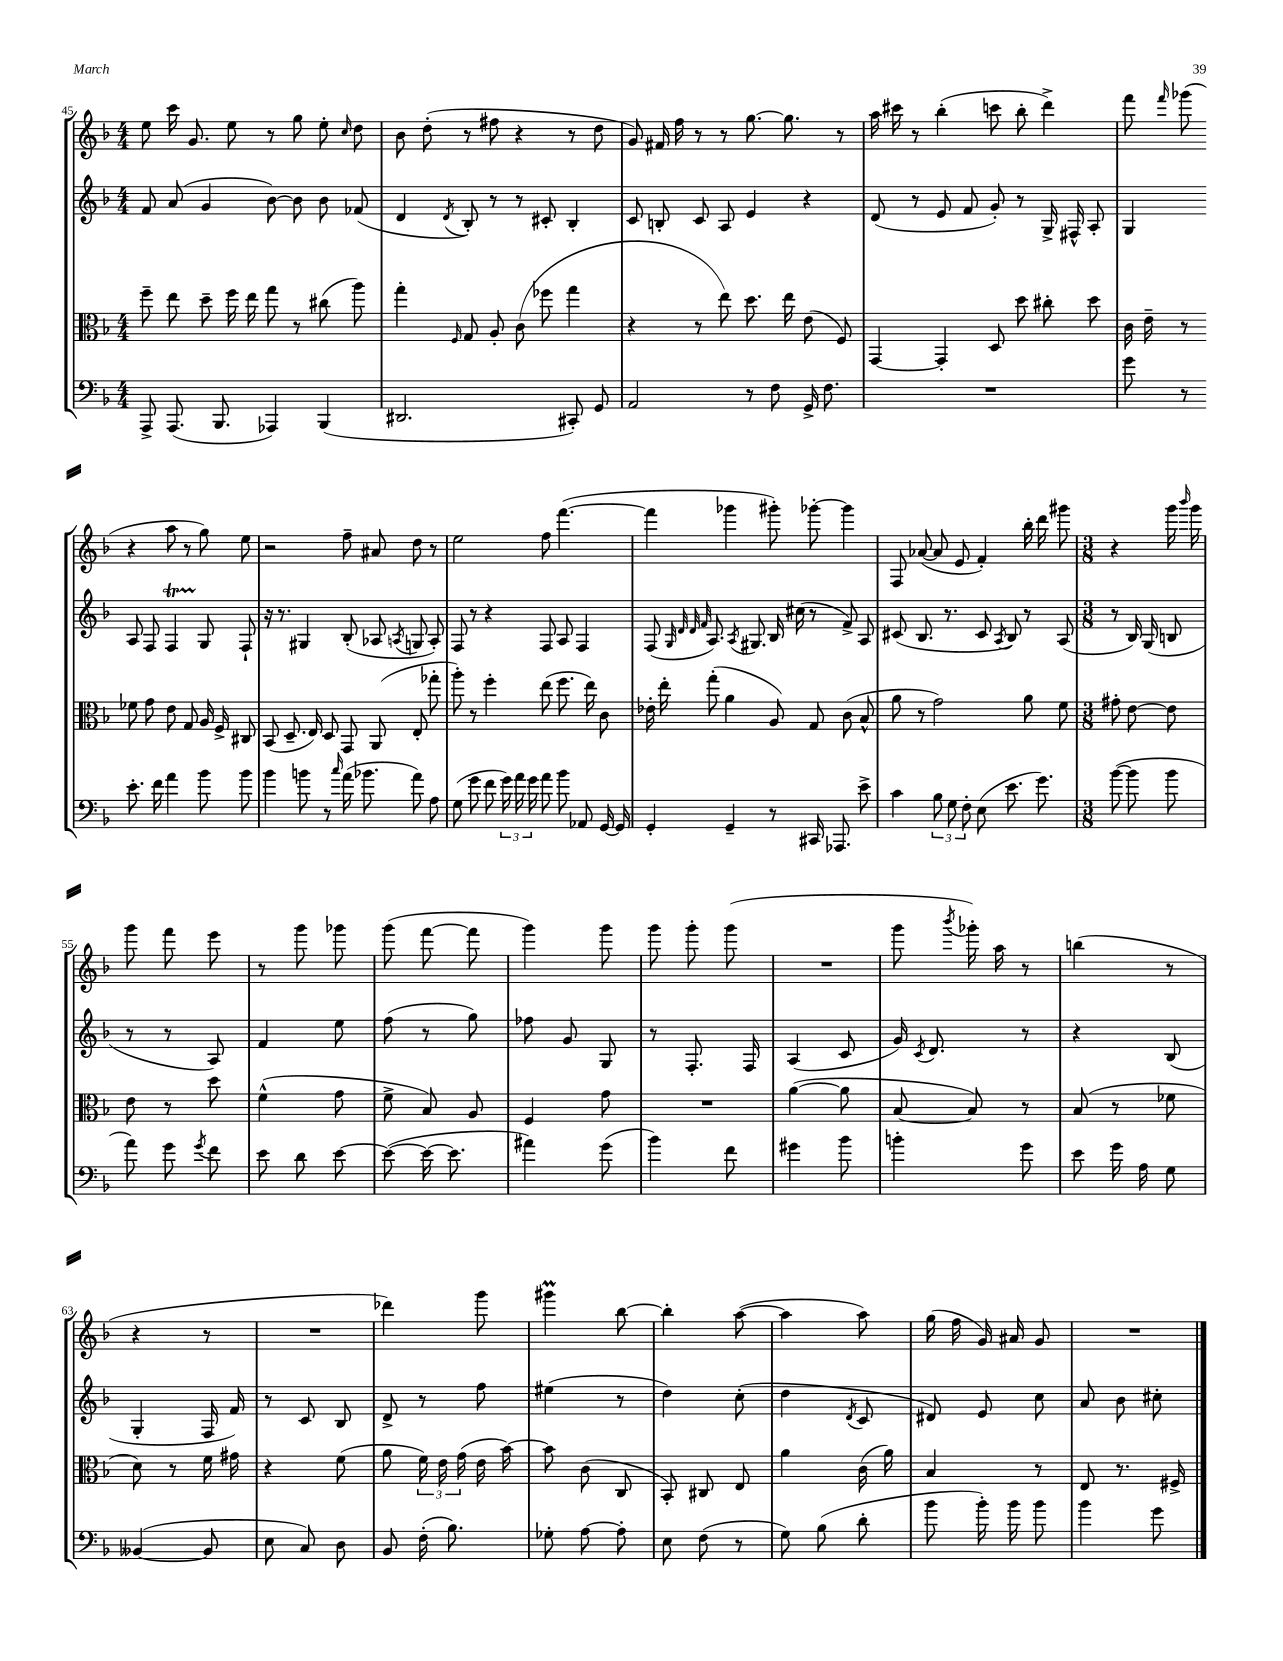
<<
\new StaffGroup <<
\new Staff = "s0" {
    \clef treble \key f \major \numericTimeSignature \time 4/4
    \autoBeamOff e''8 c'''16 g'8. e''8 r8 g''8 e''8-. \grace { c''16 } d''8 |
    bes'8 d''8-.( r8 fis''8 r4 r8 d''8 |
    g'8) fis'16 f''16 r8 r8 g''8.~ g''8. r8 |
    a''16 cis'''16 r8 bes''4-.( c'''8 bes''8-. d'''4->) |
    f'''8 \grace { f'''16 } ges'''8( r4 a''8 r8 g''8) e''8 |
    r2 f''8-- ais'8 d''8 r8 |
    e''2 f''8 f'''4.~( |
    f'''4 ges'''4 gis'''8-.) ges'''8~-. ges'''4 |
    f8 aes'8~( aes'8 e'8 f'4-.) bes''16-. d'''16 gis'''8 |
    \numericTimeSignature \time 3/8 r4 g'''16 \grace { bes'''16 } g'''16 |
    g'''8 f'''8 e'''8 |
    r8 g'''8 ges'''8 |
    g'''8( f'''8~ f'''8 |
    g'''4) g'''8 |
    g'''8 g'''8-. g'''8( |
    R4. |
    g'''8 \acciaccatura { bes'''8 } ges'''16-.) a''16 r8 |
    b''4( r8 |
    r4 r8 |
    R4. |
    des'''4) g'''8 |
    gis'''4\prall bes''8~ |
    bes''4-. a''8~( |
    a''4 a''8) |
    g''16( f''16 g'16) ais'16 g'8 |
    R4. \bar "|." |
}
\new Staff = "s1" {
    \clef treble \key f \major \numericTimeSignature \time 4/4
    \autoBeamOff f'8 a'8( g'4 bes'8~) bes'8 bes'8 fes'8( |
    d'4 \acciaccatura { d'8 } bes8-.) r8 r8 cis'8-. bes4-. |
    c'8 b8-. c'8 a8 e'4 r4 |
    d'8( r8 e'8 f'8 g'8-.) r8 g16-> fis16-^ a8-. |
    g4 a8 f8 f4\startTrillSpan g8\stopTrillSpan f8-! |
    r16 r8. gis4 bes8-.( aes8 \acciaccatura { a8 } g8 a8-.) |
    f8 r8 r4 f8 a8 f4 |
    f8( \grace { g32 d'32 d'32 f'32 } a8.) \acciaccatura { a8 } gis8. bes16 cis''16( r8 f'8->) a8 |
    cis'8( bes8. r8. cis'8 \acciaccatura { a8 } bes8) r8 a8( |
    \numericTimeSignature \time 3/8 r8 bes16) g16( b8 |
    r8 r8 a8) |
    f'4 e''8 |
    f''8( r8 g''8) |
    fes''8 g'8 g8 |
    r8 f8.-. f16 |
    a4( c'8 |
    g'16) \acciaccatura { c'8 } d'8. r8 |
    r4 bes8( |
    g4-. f16 f'16) |
    r8 c'8 bes8 |
    d'8-> r8 f''8 |
    eis''4( r8 |
    d''4) c''8-.( |
    d''4 \acciaccatura { d'8 } c'8 |
    dis'8) e'8 c''8 |
    a'8 bes'8 cis''8-. \bar "|." |
}
\new Staff = "s2" {
    \clef alto \key f \major \numericTimeSignature \time 4/4
    \autoBeamOff f''8-- e''8 d''8-- f''16 e''16 g''8 r8 cis''8( a''8) |
    g''4-. \grace { f16 } g8 a8-. c'8( fes''8 g''4 |
    r4 r8 e''8) d''8. e''16 e'8( f8) |
    g,4~ g,4-. d8 d''8 cis''8-. d''8 |
    c'16 e'16-- r8 fes'8 g'8 e'8 g8 a16 f16-> cis8 |
    bes,8( d8.-- e16) d8 g,8 a,8( e8-. ges''8-. |
    a''8-.) r8 f''4-. e''8( f''8. e''16) c'8 |
    ees'16-. e''16-. g''8-.( a'4 a8) g8 c'8( bes8-^ |
    a'8 r8 g'2) a'8 f'8 |
    \numericTimeSignature \time 3/8 gis'8-. e'8~ e'8 |
    e'8 r8 d''8 |
    f'4-^( g'8 |
    f'8-> bes8) a8 |
    f4 g'8 |
    R4. |
    a'4~( a'8 |
    bes8~ bes8) r8 |
    bes8( r8 fes'8 |
    d'8) r8 f'16 gis'16 |
    r4 f'8( |
    a'8 \tuplet 3/2 { f'16) e'16 g'16( } e'16 bes'16~) |
    bes'8 c'8( c8 |
    bes,8-.) cis8 e8 |
    a'4 c'16( a'16) |
    bes4 r8 |
    e8 r8. fis16-> \bar "|." |
}
\new Staff = "s3" {
    \clef bass \key f \major \numericTimeSignature \time 4/4
    \autoBeamOff a,,8-> a,,8.( bes,,8. aes,,4) bes,,4( |
    dis,2. cis,8-.) g,8 |
    a,2 r8 f8 g,16-> f8. |
    R1 |
    g'8 r8 e'8.-. f'16 a'4 bes'8 bes'8 |
    bes'4 b'8 r8 \grace { c''16 } a'16( bes'8. a'8) a8 |
    g8( g'8 f'8 \tuplet 3/2 { g'16) a'16 g'16 } a'8 bes'8 aes,8 g,16~ g,16 |
    g,4-. g,4-- r8 cis,16 aes,,8. e'8-> |
    c'4 \tuplet 3/2 { bes8 g8 f8-. } e8( e'8. g'8.) |
    \numericTimeSignature \time 3/8 bes'8~( bes'8 bes'8 |
    a'8) g'8 \acciaccatura { g'8 } f'8 |
    e'8 d'8 e'8~ |
    e'8~( e'16~ e'8. |
    ais'4) g'8( |
    bes'4) f'8 |
    gis'4 bes'8 |
    b'4-. g'8 |
    e'8 g'16 a16 g8 |
    beses,4~( beses,8 |
    e8 c8) d8 |
    bes,8 f16-.( bes8.) |
    ges8-. a8~ a8-. |
    e8 f8( r8 |
    g8) bes8( d'8-. |
    bes'8 bes'16-.) bes'16 bes'8 |
    bes'4 g'8 \bar "|." |
}
>>
>>
\layout { \context { \Score currentBarNumber = #45 } }
